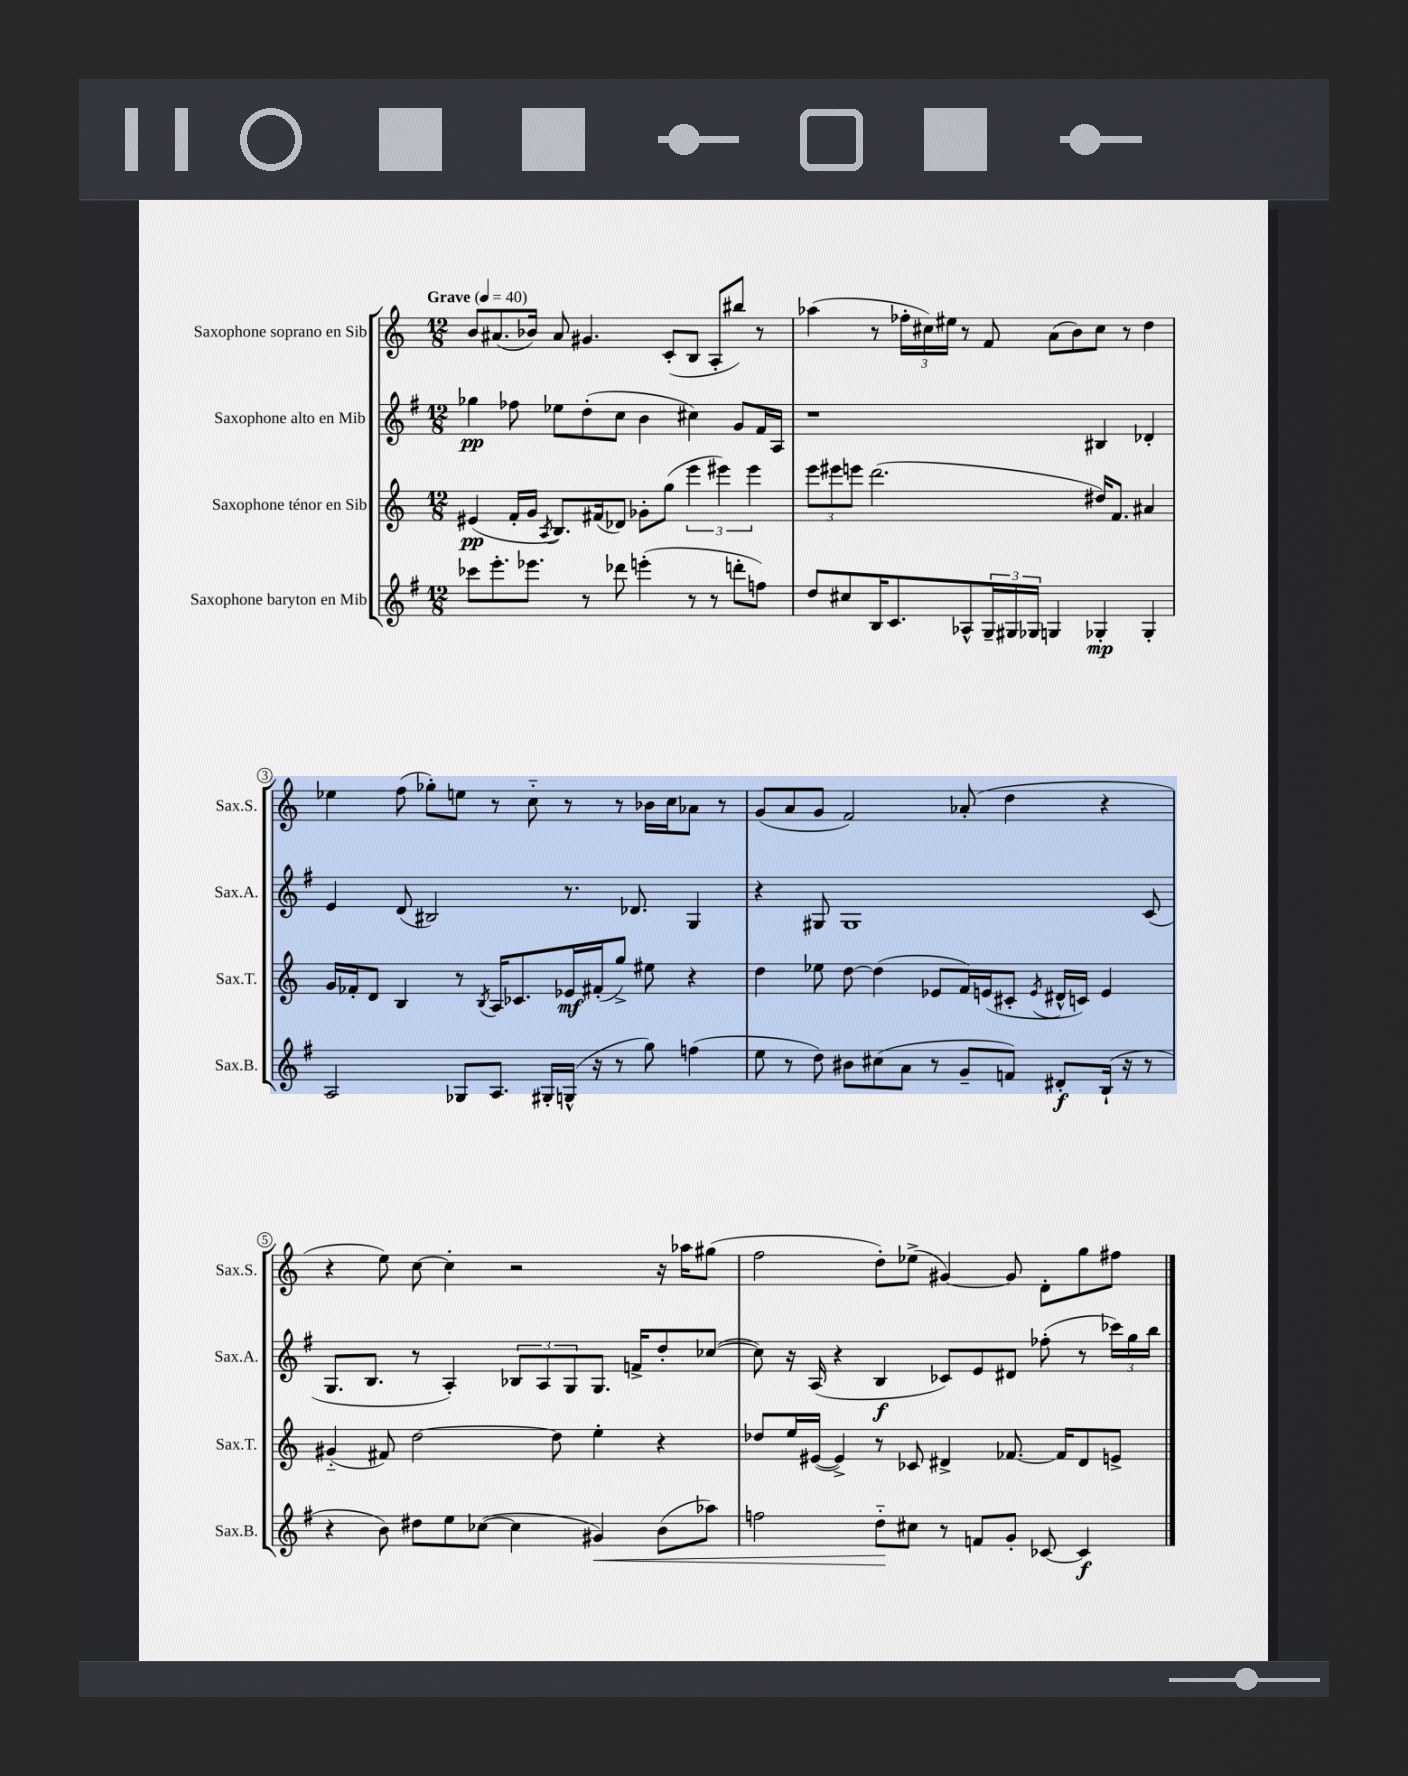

**kern	**kern	**kern	**kern
*staff4	*staff3	*staff2	*staff1
*clefG2	*clefG2	*clefG2	*clefG2
*k[f#]	*k[]	*k[f#]	*k[]
*M12/8	*M12/8	*M12/8	*M12/8
*MM40	*MM40	*MM40	*MM40
8ccc-	(4e#	4gg-	8b
8.eee'	.	.	(8.a#
.	16f'	8ff-	.
8.eee-	16g	.	16b-)
.	8qA	.	.
.	8.B)	8ee-	8a#
8r	.	(8dd'	4.g#
.	(16f#	.	.
8ddd-	8d-)	8cc	.
(4eee'	8g-'	4b	.
.	(8gg	.	(8c'
8r	6eee	4cc#)	8B
8r	.	.	8A'
.	6eee#)	.	.
8ddd'	.	8g	8bb#)
.	6eee#	.	.
8ff)	.	16f#	8r
.	.	16A	.
=	=	=	=
8dd	12eee	1r	(4aa-
.	12eee#	.	.
8cc#	.	.	.
.	12eee	.	.
16B	(2.ddd	.	8r
8.c	.	.	.
.	.	.	24ff-'
.	.	.	24cc#)
.	.	.	24ee#
8A-^^	.	.	8r
24G~	.	.	8f
24G#	.	.	.
24G-	.	.	.
4G	.	.	(8a
.	.	.	8b)
4G-'	16dd#)	4B#	8cc#
.	8.f	.	.
.	.	.	8r
4G-'	4a#	4d-'	4dd
=	=	=	=
2A	16g	4e	4ee-
.	16f-'	.	.
.	8d	.	.
.	4B	(8d	(8ff
.	.	2B#)	8gg-')
8G-	8r	.	8ee
.	8qB	.	.
8.A	16A	.	8r
.	8.c-	.	.
.	.	.	8cc'~
16G#'	.	.	.
(16G^^	16e-	8.r	8r
16r	(16f#'	.	.
8r	8gg^)	.	8r
.	.	8.d-	.
8gg)	8ee#	.	16b-
.	.	.	16cc
(4ff	4r	4G	8a-
.	.	.	8r
=	=	=	=
8ee	4dd	4r	(8g
8r	.	.	8a
8dd)	8ee-	8G#	8g
8b#	[8dd	1G#	2f)
(8cc#	(4dd]	.	.
8a	.	.	.
8r	8e-	.	.
8g~	16f)	.	(8a-'
.	(16e	.	.
8f)	8c#'	.	4dd
.	8qe	.	.
8d#'	16d#^^	.	.
.	16c)	.	.
(16B`	4e	.	4r
16r	.	.	.
8r	.	(8c	.
=	=	=	=
4r	(4g#'~	8.G	4r
.	.	8.B	.
8b)	8f#)	.	8ee)
8dd#	[2dd	8r	[8cc
8ee	.	4A')	4cc']
([8cc-	.	.	.
4cc-]	.	12B-	2r
.	.	12A	.
.	8dd]	.	.
.	.	12G	.
4g#)	4ee'	8.G	.
.	.	16f^	.
(8b	4r	8dd'	16r
.	.	.	16aa-
8aa-)	.	([8cc-	(8gg#
=	=	=	=
2ff	8dd-	8cc-])	2ff
.	16ee	16r	.
.	([16e#	(16A	.
.	4e#^])	4r	.
8dd'~	8r	4B	8dd')
8cc#	8c-	.	(8ee-^
8r	4d#^	8c-)	[4g#)
8f	.	8e	.
8g'	[8.f-	8d#	8g#]
[8c-	.	(8ff-'	8d'
.	16f-]	.	.
4c-]	8d#	8r	8gg
.	8e^	24ccc-)	8ff#
.	.	24gg	.
.	.	24bb	.
==	==	==	==
*-	*-	*-	*-
